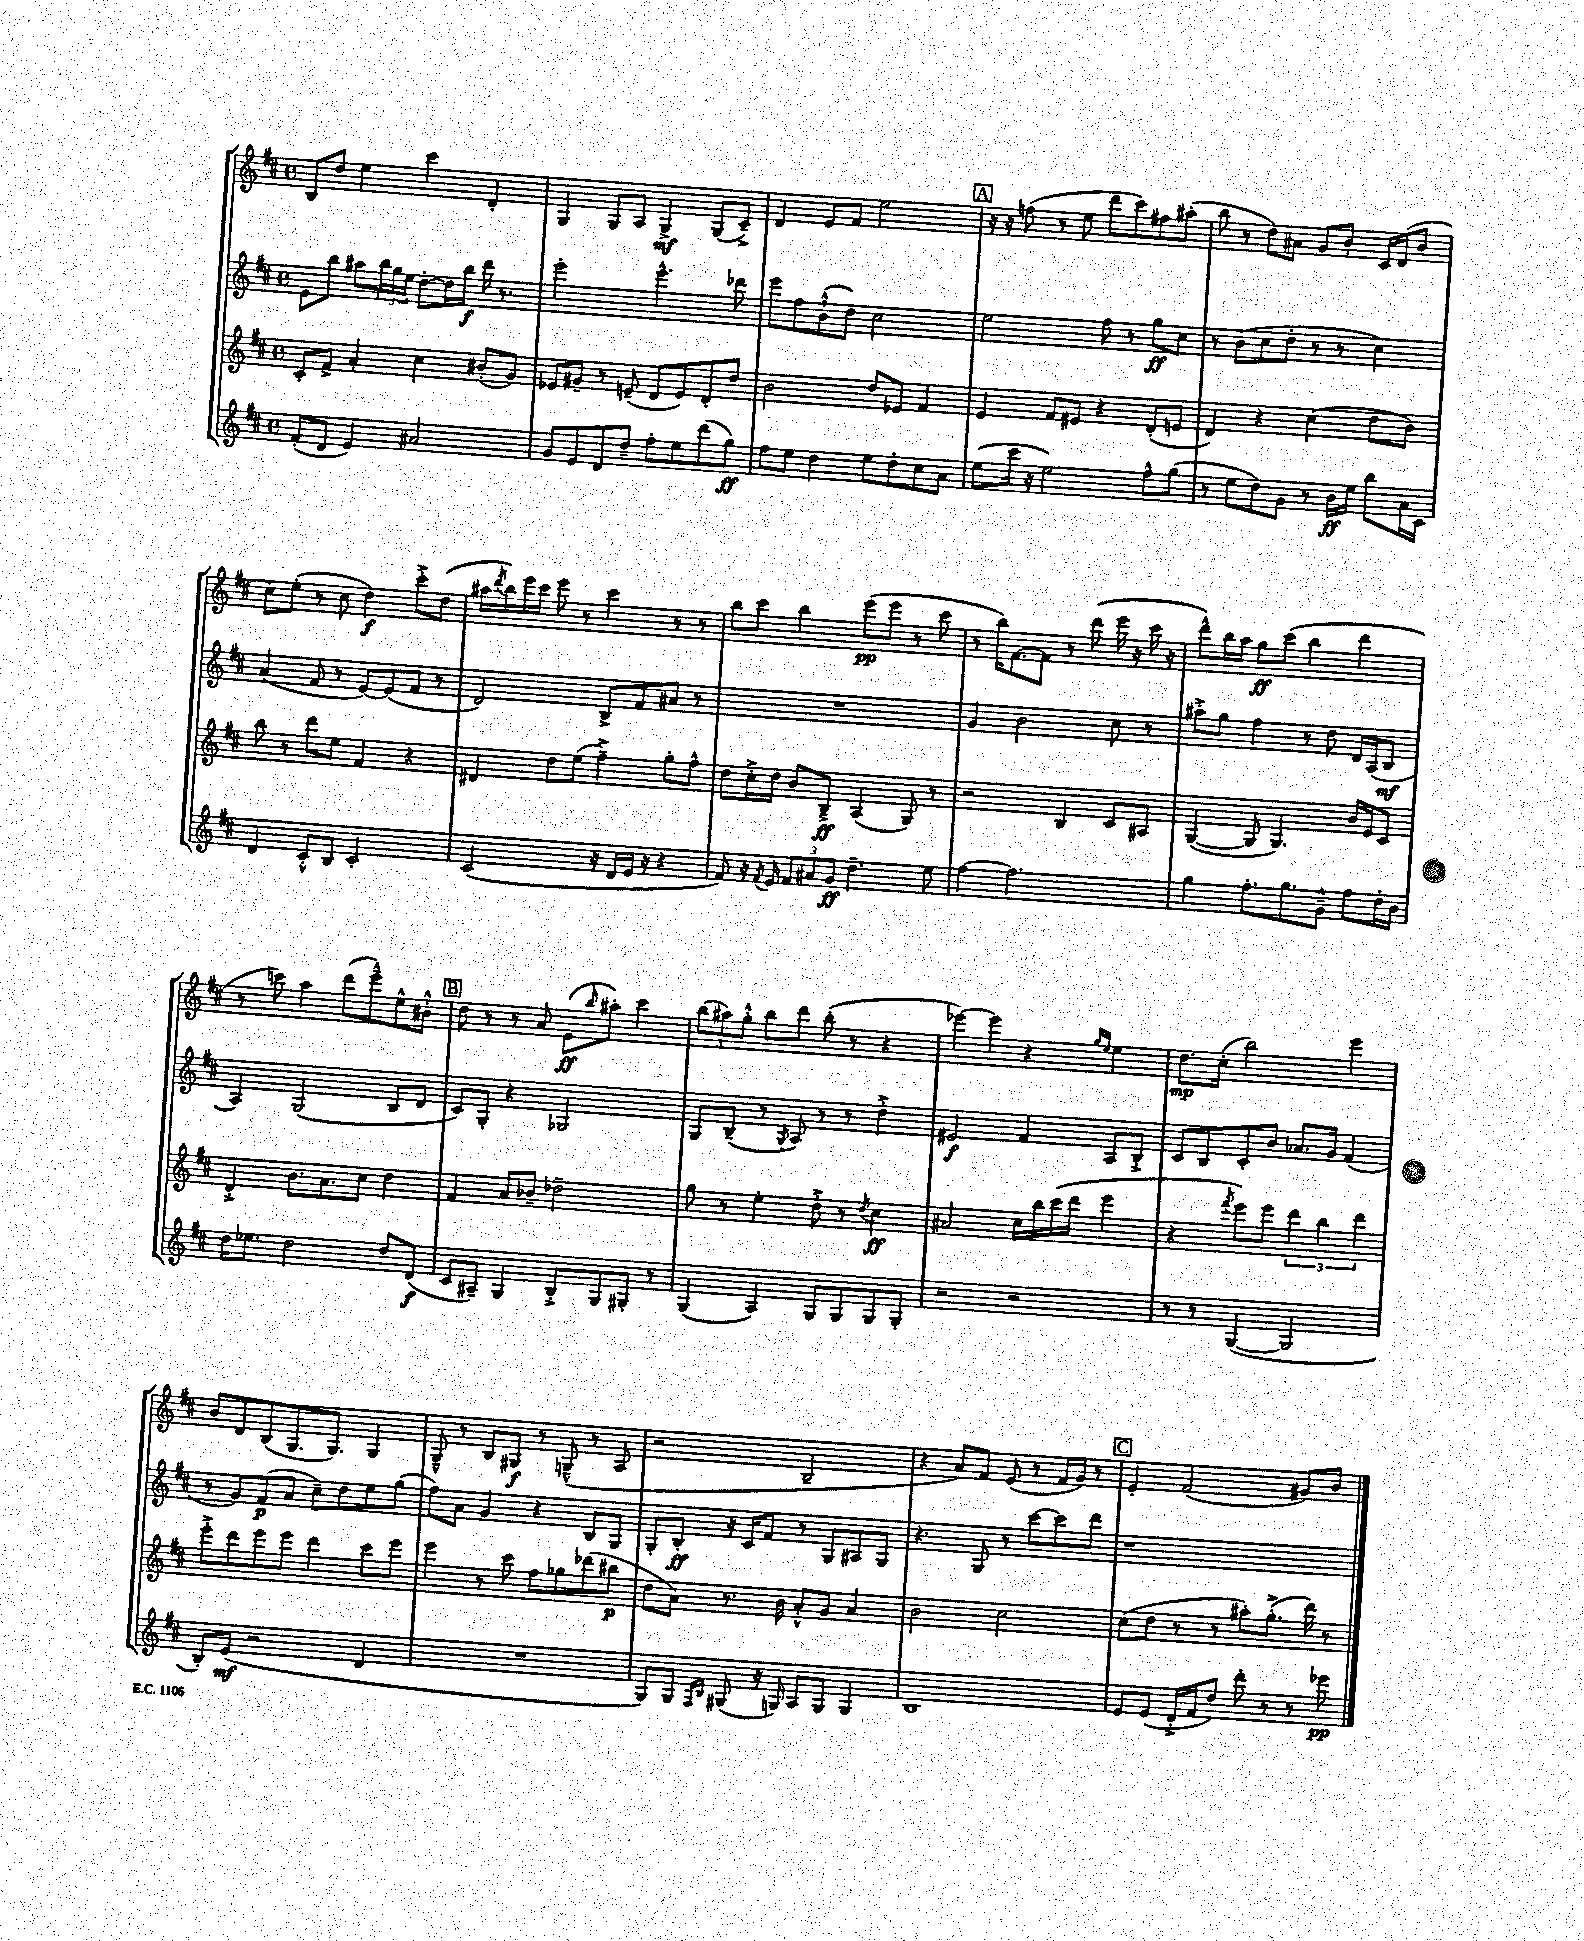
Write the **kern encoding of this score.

**kern	**kern	**kern	**kern
*staff4	*staff3	*staff2	*staff1
*clefG2	*clefG2	*clefG2	*clefG2
*k[f#c#]	*k[f#c#]	*k[f#c#]	*k[f#c#]
*M4/4	*M4/4	*M4/4	*M4/4
*met(c)	*met(c)	*met(c)	*met(c)
(8f#'	8c#'	8e	8B
8d	8f#^	8bb	8dd
4e)	4a'	8aa#	4ee
.	.	24bb	.
.	.	24gg	.
.	.	24ee	.
2a#	4cc#	[8dd'	4ccc#
.	.	16dd]	.
.	.	16bb	.
.	(8b#'	16ddd	4d'
.	.	8.r	.
.	8g)	.	.
=	=	=	=
8g	8e-	2eee'	4G
8e	8g#~	.	.
8d	8r	.	8G
8dd~	(8e~	.	8A
8ff#'	8d	4.eee^^	4G^
8ee	8e)	.	.
(8ddd	8d'	.	(8G
8gg)	8dd	8ddd-	8c#~^)
=	=	=	=
8ff#	2b	8eee	4d
8ee	.	8ff#	.
4dd	.	(8b`^^	8e
.	.	8dd)	8f#
8ee	8dd	2cc#	2ee
8dd'	8e-	.	.
8cc#	4f#	.	.
8a	.	.	.
=	=	=	=
(8ee	4e	2ee	16r
.	.	.	16r
16ccc#	.	.	(8ff
16r	.	.	.
2ee)	8f#	.	8r
.	8e#	.	8ee
.	4r	8ff#	8ddd
.	.	8r	8ccc#)
8ff#^^	(8d'	8gg	8ff#
(8gg	8e	8cc#	(8aa#'
=	=	=	=
8r	4d)	8r	8bb
8ee	.	(8b	8r
8dd)	4r	8cc#	8dd)
8g	.	8dd'	8a#
8r	(4cc#	8r	8g
16b	.	8r	8b'
16ee	.	.	.
8bb	8dd	4cc#)	16c#
.	.	.	(16d
16a	8b)	.	8b
16c#	.	.	.
=	=	=	=
4d	8bb	(4a	8cc#)
.	8r	.	(8ee'
8c#'^^	8ddd	8f#	8r
8B	8ee	8r	8cc#
2c#'	4f#	[8e)	4dd)
.	.	(8e]	.
.	4r	8f#	8ccc#'^
.	.	8r	(8dd
=	=	=	=
(2c#	4d#	2d)	16aa#
.	.	.	8qddd
.	.	.	16bb)
.	.	.	16eee
.	.	.	16ccc#
.	8dd	.	8eee
.	(8ee	.	8r
16r	4ff#~^)	8B^	4ccc#
16d	.	.	.
16e	.	8f#	.
16r	.	.	.
4r	8gg'	8a#	8r
.	8ff#^^	8r	8r
=	=	=	=
8f#)	8dd	1r	8bb
16r	16cc#'^	.	8ccc#
8qf#	.	.	.
16e	16dd	.	.
12f#	8b	.	4bb
12a#	.	.	.
.	8B~^	.	.
12g	.	.	.
4.dd~	(4A	.	(8eee
.	.	.	8eee
.	8G)	.	8r
8ee	8r	.	8ccc#
=	=	=	=
[4ff#	2r	4g	8r
.	.	.	16bb)
.	.	.	[8.f#
2.ff#]	.	2b	.
.	.	.	8f#]
.	4B	.	8r
.	.	.	(8ddd
.	8c#	8cc#	16eee
.	.	.	16r
.	8A#	8r	16ccc#
.	.	.	16r
=	=	=	=
4gg	([4G	8aa#'^	8ddd^^)
.	.	8gg	16bb
.	.	.	16aa
8.ff#'	8G]	4ff#	8gg
.	4.G)	.	(8ccc#
8.gg	.	.	.
.	.	8r	4bb
8g~^^	.	8dd	.
8ff#	16b	16d	4ddd
.	16e	(16A	.
16dd'	8c#	8B	.
16b	.	.	.
=	=	=	=
16dd	4d'^	4A)	8r
8.ee-	.	.	.
.	.	.	8ccc)
2dd	8.b	(2G	4aa
.	8.a	.	.
.	.	.	(8ddd
.	8cc#	.	8eee~^^)
8dd	4dd	8B	8ee^^
(8d	.	8d	8b#'^^
=	=	=	=
8c#	4f#	8c#)	8dd
8A#~)	.	8G'	8r
4G	8a	4r	8r
.	8b-~	.	8a
8B'^	2dd-~	2G-	(8e
.	.	.	16qqbb
8G	.	.	8aa#')
8G#'	.	.	4ccc#
8r	.	.	.
=	=	=	=
(4G	8gg	8G	(12bb
.	.	.	12aa#)
.	8r	(8B~	.
.	.	.	12gg'^^
4A)	4ee'	8r	8bb
.	.	8qG	.
.	.	8A)	8ddd
8G	8dd'^	8r	(8bb'
8G	8r	8r	8r
.	8qdd	.	.
8G	4cc#	4dd'^	4r
8G'	.	.	.
=	=	=	=
2r	2a#	2e#	[4eee-)
.	.	.	4eee-]
2r	16cc#	4f#	4r
.	16bb	.	.
.	(16ccc#	.	.
.	16ddd	.	.
.	.	.	16qqgg
.	.	.	16qqee
.	4eee	8A	4ee
.	.	8B'^	.
=	=	=	=
8r	4r	8c#	8.dd
8r	.	8B	.
.	.	.	(16cc#'
.	8qfff#	.	.
([4G	8eee)	8c#'	2bb)
.	8eee	8b	.
2G]	6ddd	8.a-	.
.	6bb	.	.
.	.	16g	.
.	.	(4f#	4eee
.	6ddd	.	.
=	=	=	=
8B')	8eee'^	8r	8b
(8e	8ddd	8g)	8d
2r	8eee	(8f#	(8B
.	8eee	8a	8.G
.	4ddd	8cc#~)	.
.	.	.	8.G)
.	.	8dd	.
4d	8ccc#	8ee	4G
.	8eee	(8gg	.
=	=	=	=
1r	4eee	8ff#)	8G~^^
.	.	8a	8r
.	8r	4g	8B
.	8ccc#	.	8G#
.	8ff#	4r	8r
.	8gg-	.	(8G~^^
.	(8ddd-	8B	8r
.	8bb#	8G	8A
=	=	=	=
8G)	8dd	8G'	2r
8G	8a)	8B'	.
16qqF#	.	.	.
16qqB	.	.	.
(8G#	8.r	16r	.
.	.	16c#	.
16r	.	8f#	.
16G)	16b	.	.
8A	8a'^^	8r	2B~
8G	8g	8G	.
4G	4a	8A#	.
.	.	8G	.
=	=	=	=
1B	2b	4.r	4r
.	.	.	8a)
.	.	8G	8f#
.	2cc#	8r	(8e
.	.	[8ccc#	8r
.	.	8ccc#]	16f#
.	.	.	16g)
.	.	8ddd	8r
=	=	=	=
8e	(8cc#	1r	4e'
(8e	8dd	.	.
16d'^	8r	.	(2f#
16f#	.	.	.
8dd)	8r	.	.
8ddd'	8aa#')	.	.
8r	(8.gg'^	.	.
8r	.	.	8g#)
.	16ddd)	.	.
8eee-	8r	.	8b
==	==	==	==
*-	*-	*-	*-
